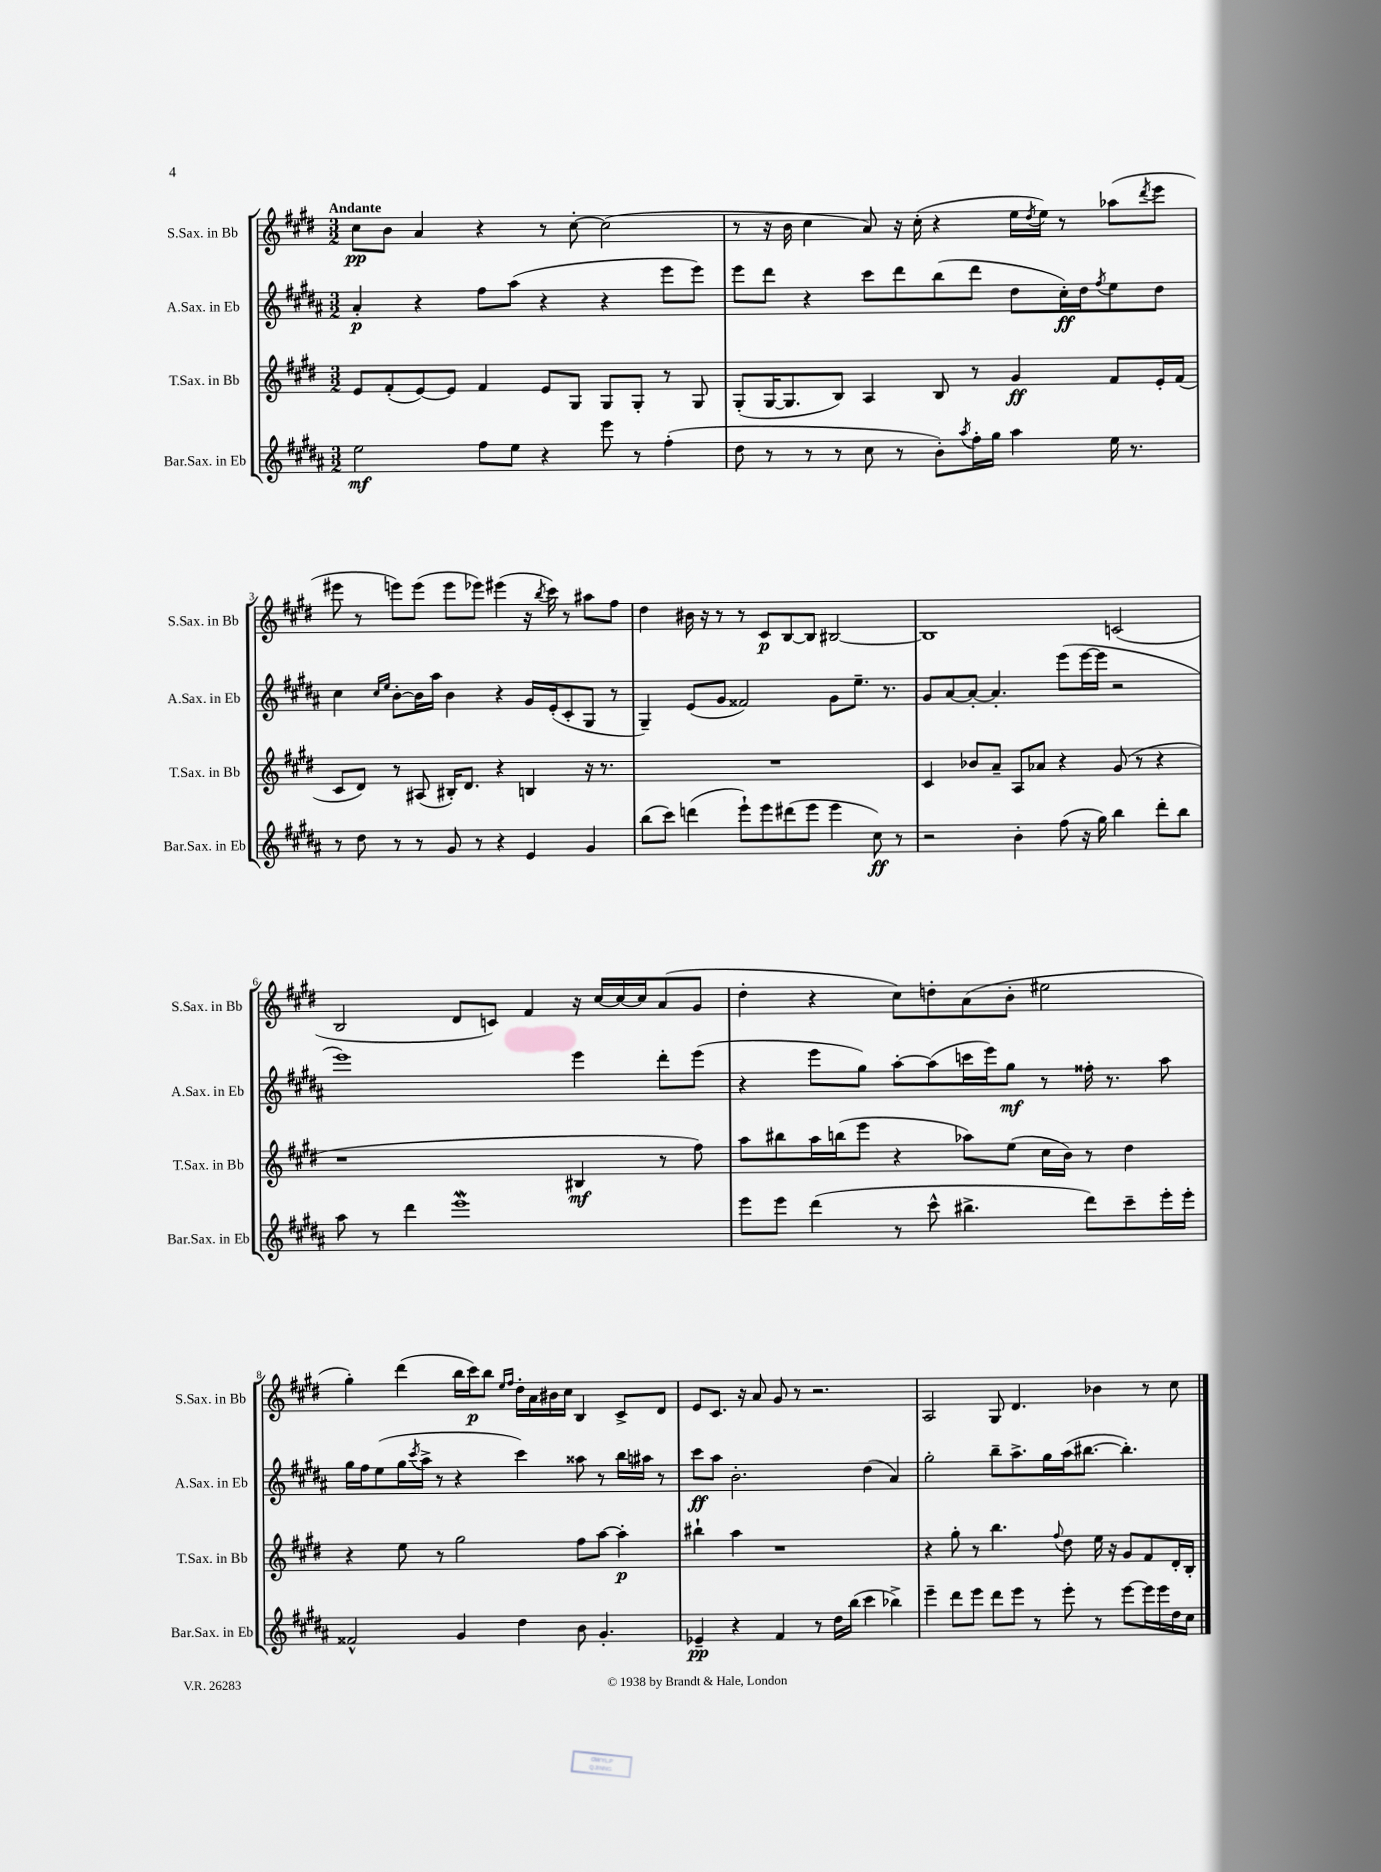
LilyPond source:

<<
\new StaffGroup <<
\new Staff = "s0" \with { instrumentName = "S.Sax. in Bb" shortInstrumentName = "S.Sax. in Bb" } {
    \clef treble \key e \major \numericTimeSignature \time 3/2 \tempo "Andante"
    cis''8\pp b'8 a'4 r4 r8 cis''8~-. cis''2( |
    r8 r16 b'16 cis''4 a'8) r16 cis''16-.( r4 e''16 \acciaccatura { dis''8 } e''16) r8 aes''8( \acciaccatura { dis'''8 } e'''8 |
    eis'''8 r8 e'''8) e'''8( e'''8 ees'''8) eis'''4( r16 \acciaccatura { b''8 } cis'''16) r8 ais''8 fis''8 |
    dis''4 bis'16 r16 r8 r8 cis'8\p b8~ b8 bis2~ |
    bis1 c'2( |
    b2 dis'8 c'8) fis'4 r16 cis''16~ cis''16~ cis''16 a'8( gis'8 |
    dis''4-. r4 cis''8) d''8-. a'8( b'8-. eis''2 |
    gis''4-.) dis'''4( b''16 cis'''16\p) b''8 \grace { e''16 fis''16 } dis''16-. a'16 bis'16 cis''16 b4 cis'8-> dis'8 |
    e'8 cis'8. r16 a'8 gis'8 r8 r2. |
    a2 gis8 dis'4. bes'4 r8 cis''8 \bar "|." |
}
\new Staff = "s1" \with { instrumentName = "A.Sax. in Eb" shortInstrumentName = "A.Sax. in Eb" } {
    \clef treble \key b \major \numericTimeSignature \time 3/2
    ais'4-.\p r4 fis''8 ais''8( r4 r4 e'''8 e'''8) |
    e'''8 dis'''8 r4 cis'''8 dis'''8 b''8( dis'''8 dis''8 cis''16-.\ff) dis''16 \acciaccatura { fis''8 } e''8 dis''8 |
    cis''4 \grace { cis''16 e''16 } b'8~-. b'16 ais''16 b'4 r4 gis'16 e'16-.( cis'8-. gis8 r8 |
    gis4--) e'8( gis'8 fisis'2) gis'8 e''8.-- r8. |
    gis'8 ais'8~ ais'8~-. ais'4.-. e'''8( e'''16~ e'''16 r2 |
    e'''1) e'''4 dis'''8-. e'''8( |
    r4 e'''8 gis''8) ais''8~-. ais''8( c'''16 e'''16) gis''8\mf r8 fisis''16-. r8. ais''8 |
    gis''16 fis''16 e''8( gis''16 \acciaccatura { cis'''8 } ais''16-> r8 r4 cis'''4) aisis''8 r8 b''16 ais''16 r8 |
    cis'''8\ff ais''8 b'2.-. dis''4( ais'4) |
    gis''2-. b''8-- ais''8.-> gis''16 ais''16( bis''8.~ bis''4.-.) \bar "|." |
}
\new Staff = "s2" \with { instrumentName = "T.Sax. in Bb" shortInstrumentName = "T.Sax. in Bb" } {
    \clef treble \key e \major \numericTimeSignature \time 3/2
    e'8 fis'8-.( e'8~) e'8 fis'4 e'8 gis8 gis8 gis8-. r8 gis8 |
    gis8-.( gis16~ gis8. b8) a4 b8 r8 gis'4\ff fis'8 e'16-. fis'16( |
    cis'8 dis'8) r8 ais8( bis16-.) dis'8. r4 b4 r16 r8. |
    R1. |
    cis'4 bes'8 a'8-- a8 aes'8 r4 gis'8( r8 r4 |
    r1 bis4\mf r8 fis''8) |
    a''8 bis''8 a''16 b''16( e'''8 r4 aes''8) e''8( cis''16 b'16) r8 dis''4 |
    r4 e''8 r8 gis''2 fis''8 a''8~ a''4-.\p |
    bis''4-! a''4 r1 |
    r4 gis''8-. r8 b''4. \appoggiatura { fis''8 } dis''8 e''16 r16 gis'8 fis'8 dis'16-. b16-. \bar "|." |
}
\new Staff = "s3" \with { instrumentName = "Bar.Sax. in Eb" shortInstrumentName = "Bar.Sax. in Eb" } {
    \clef treble \key b \major \numericTimeSignature \time 3/2
    e''2\mf fis''8 e''8 r4 e'''8 r8 fis''4-.( |
    dis''8 r8 r8 r8 cis''8 r8 b'8-.) \acciaccatura { ais''8 } fis''16-. gis''16 ais''4 e''16 r8. |
    r8 dis''8 r8 r8 gis'8 r8 r4 e'4 gis'4 |
    b''8( cis'''8) d'''4( e'''8-!) e'''8 dis'''8( e'''8 e'''4 cis''8\ff) r8 |
    r2 b'4-. fis''8( r16 gis''16) b''4 dis'''8-. b''8 |
    ais''8 r8 dis'''4 e'''1\mordent |
    e'''8 e'''8 dis'''4( r8 cis'''8-^ bis''4.-> dis'''8) cis'''8-- e'''16-. e'''16-. |
    fisis'2-^ gis'4 dis''4 b'8 gis'4.-. |
    ees'4--\pp r4 fis'4 r8 dis''16 b''16( cis'''4 bes''4->) |
    e'''4-- dis'''8 e'''8 dis'''8 e'''8 r8 e'''8-. r8 e'''8~ e'''16 e'''16 dis''16 cis''16 \bar "|." |
}
>>
>>
